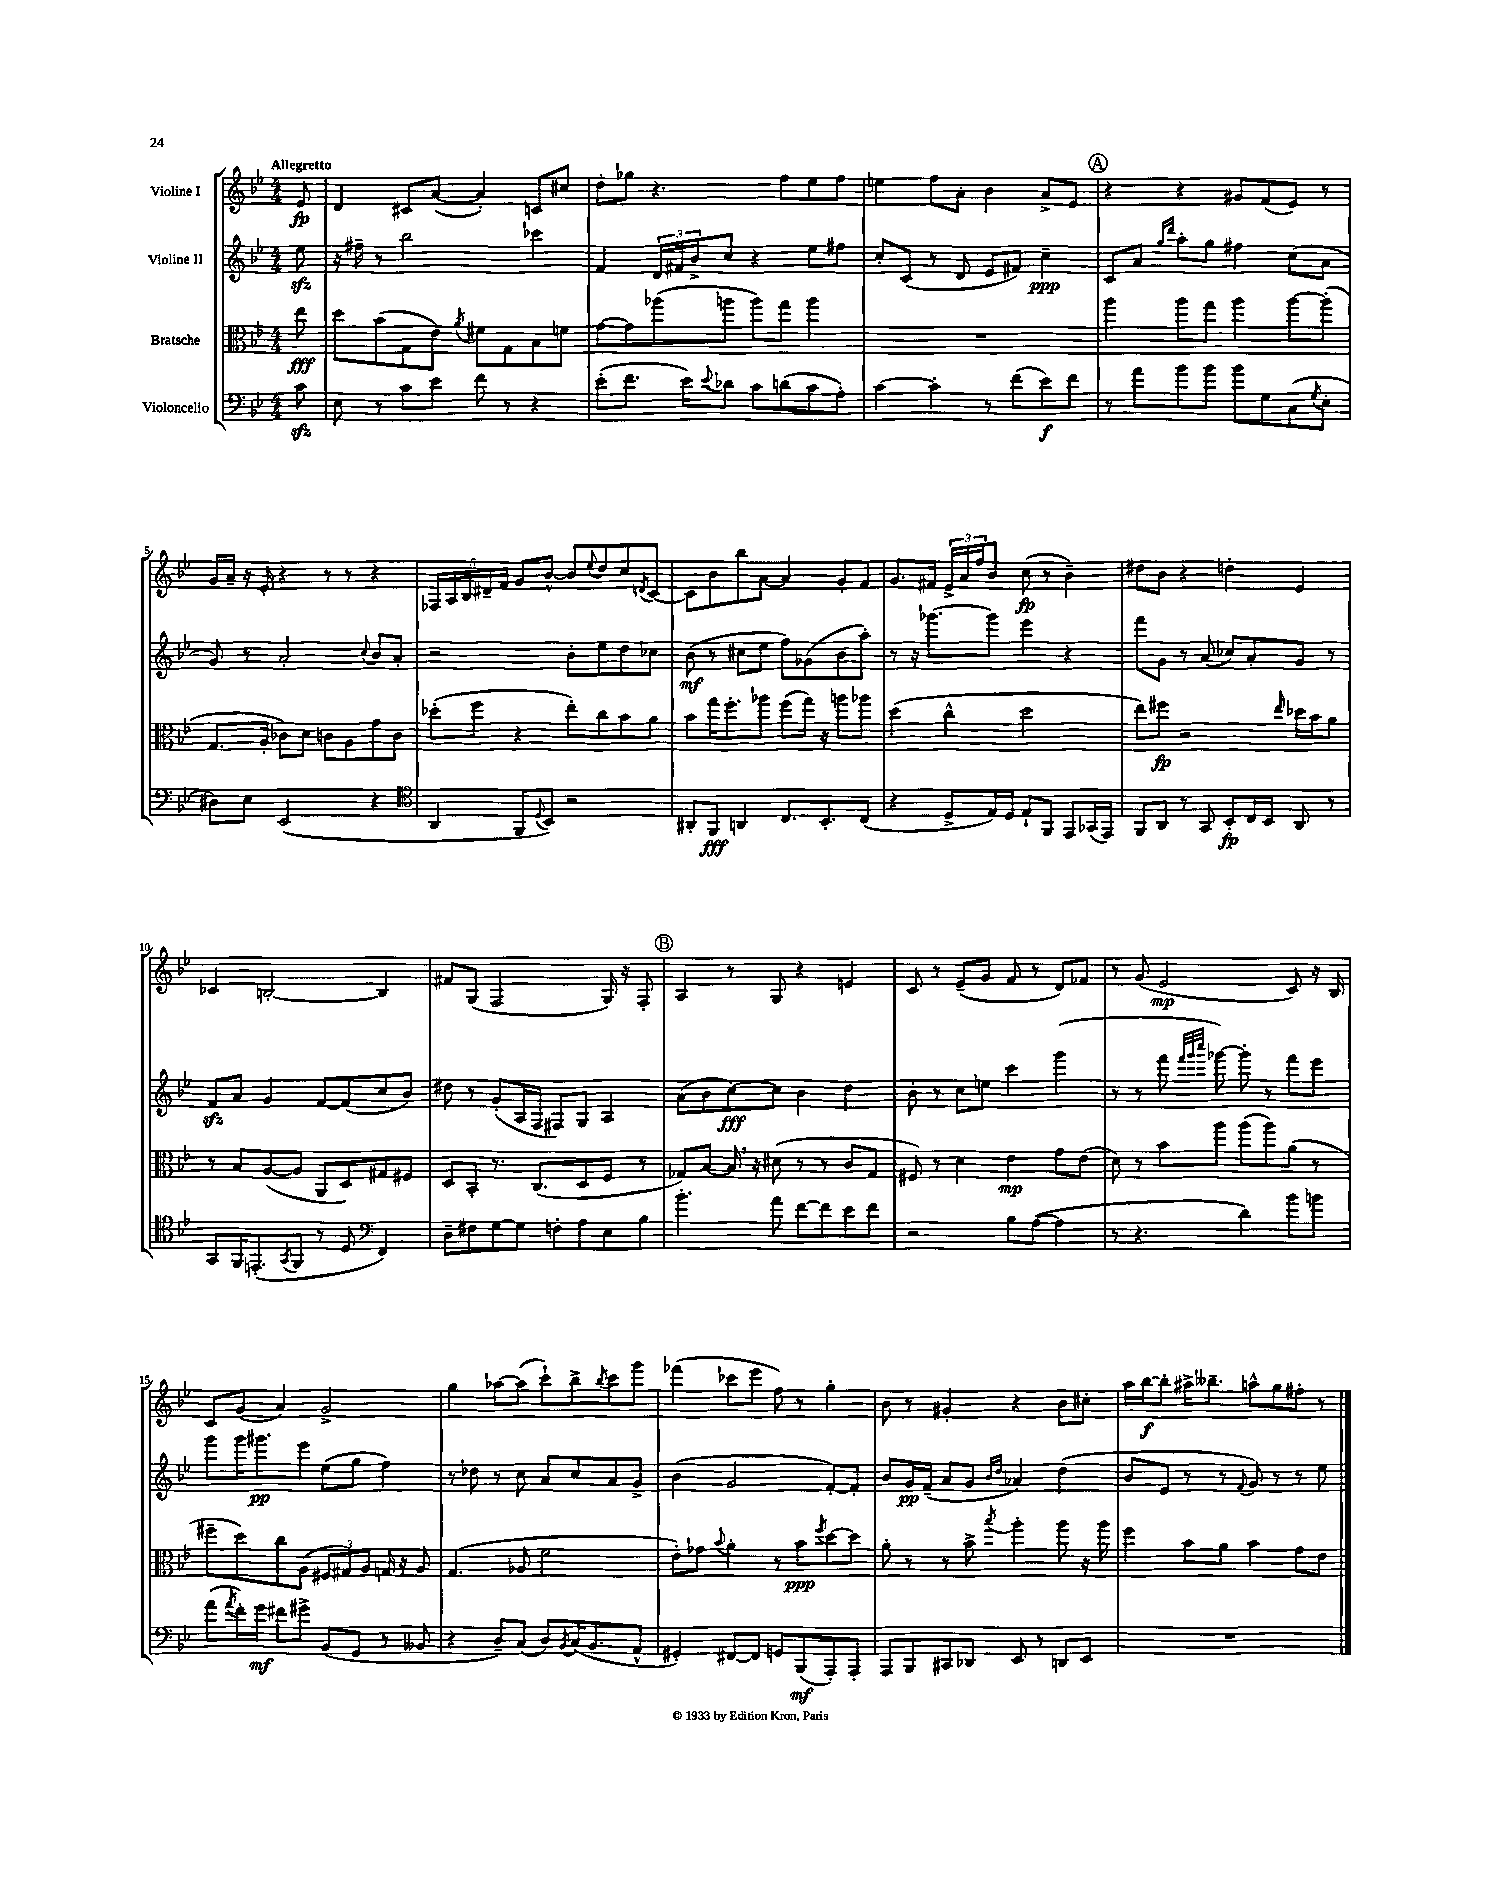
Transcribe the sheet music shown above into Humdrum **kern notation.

**kern	**kern	**kern	**kern
*staff4	*staff3	*staff2	*staff1
*clefF4	*clefC3	*clefG2	*clefG2
*k[b-e-]	*k[b-e-]	*k[b-e-]	*k[b-e-]
*M4/4	*M4/4	*M4/4	*M4/4
8c	8ee-	8ee-	8e-
=	=	=	=
8E-	8dd	16r	4d
.	.	16ff#~	.
8r	(8b-	8r	.
8c	8G	2bb-	8c#
8e-	8e-)	.	([8a
.	8qa	.	.
8f	8f#	.	4a'])
8r	8G	.	.
4r	8B-	4ccc-	8c
.	8f	.	8cc#
=	=	=	=
(8e-'	[8g	4f	8dd'
8.f	8g]	.	8gg-
.	(8aa-	24d	4.r
.	.	24f#	.
16e-)	.	.	.
.	.	24b-^	.
8qqe-	.	.	.
8d-	8aa	8cc	.
8c	8aa)	4r	.
(8d	8gg	.	8ff
8c	4aa	8ee-	8ee-
8A')	.	8ff#	8ff
=	=	=	=
[4c	1r	8cc'	4ee
.	.	(8c	.
4c']	.	8r	8ff
.	.	8d	8a'
8r	.	8e-	4b-
(8f	.	8f#)	.
8e-)	.	4cc~	8a^
8f	.	.	8e-
=	=	=	=
8r	4aa	8c	4r
8a	.	8a	.
.	.	16qqgg	.
.	.	16qqddd	.
8b-	8aa	8aa'	4r
8b-	8gg	8gg	.
8b-	4aa	4ff#	8g#
8G	.	.	(8f
(8C	[8aa	(8cc	8e-)
8qG	.	.	.
8E-'	(8aa']	8a	8r
=	=	=	=
8D#)	8.G	8g)	16g
.	.	.	16a~
8E-	.	8r	16r
.	16A'	.	16e-'
(2EE-	8c-)	2a'	4r
.	8d	.	.
.	8c	.	8r
.	8A	.	8r
.	.	8qqcc	.
4r	8g	8b-	4r
.	8c	8a'	.
=	=	=	=
*clefC4	*	*	*
4AA	(8dd-'	2r	20F-
.	.	.	20A
.	.	.	20B-
.	8ff	.	.
.	.	.	20d#~
.	.	.	20f
8FF	4r	.	8g
8qqD	.	.	.
8BB-)	.	.	[8b-^^
2r	8ee-')	8b-'	8b-]
.	.	.	8qqee-
.	8cc	8ee-	8dd
.	8b-	8dd	8cc
.	.	.	8qd
.	8a	8cc-	[8c
=	=	=	=
8AA#'	8b-	(8b-	8c]
8FF	16gg	8r	8b-
.	8.ff'	.	.
4AA	.	8cc#	8bb-
.	8aa-	8ee-	[8a
8.C	(8ff	8ff)	4a]
.	16gg)	(8g-	.
8.BB-'	16r	.	.
.	8aa	8b-	8g'
(8C	8aa-	8aa')	8f
=	=	=	=
4r	(4dd	8r	8.g
.	.	16r	.
.	.	[8.ggg-	16f#
8D^	4cc^^	.	24e-^
.	.	.	24a
.	.	.	24ff
16E-)	.	8ggg-]	8b-
16D	.	.	.
8E-`	2dd	4eee-	(8cc
8FF	.	.	8r
8EE-	.	4r	4b-~)
(16GG-	.	.	.
16EE-)	.	.	.
=	=	=	=
8FF	8ee-)	8fff	8dd#
8AA	8ff#	8g	8b-
8r	2r	8r	4r
8GG	.	(8a	.
8BB-'	.	8cc-)	4dd'
16C	.	8a'	.
16BB-	.	.	.
.	16qqee-	.	.
8AA	16dd-	8g	4e-
.	16b-	.	.
8r	8a	8r	.
=	=	=	=
8GG	8r	8f	4c-
16FF	8B-	8a	.
(8.EE'	.	.	.
.	([8A	4g	[2B'
8qGG	.	.	.
8FF	8A]	.	.
8r	8AA	[8f	.
8D	8D)	(8f]	.
*clefF4	*	*	*
4FF)	8G#	8cc	4B]
.	8F#	8b-)	.
=	=	=	=
8D~	8D	8dd#	8f#
8F#	8BB-'	8r	(8G
[8G	8.r	(8g'	2F
8G]	.	16A	.
.	(8.C	16F	.
8F'	.	8F#)	.
8A	8D	8G	.
8E-	8F	4A	16G)
.	.	.	16r
8B-	8r	.	8F'
=	=	=	=
4.b-'	8G-)	(8a	4A
.	[8B-	8b-	.
.	16B-]	[8cc)	8r
.	16r	.	.
8a	(8d#	8cc]	8G
[8f	8r	4b-	4r
8f]	8r	.	.
8e-	8c	4dd	4e
8f	8G-	.	.
=	=	=	=
2r	8F#)	8b-'	8c
.	8r	8r	8r
.	4d	8cc	(8e-~
.	.	8ee	8g
8B-	4e-	4ccc	8f
([8A	.	.	8r
4A]	8g	(4ggg	8d)
.	(8e-	.	8f-
=	=	=	=
8r	8d)	8r	8r
4.r	8r	8r	(8g
.	8b-	8fff	2e-
.	.	32qqfff	.
.	.	32qqggg	.
.	.	32qqcccc	.
.	8aa	[8ggg-)	.
4d)	(8aa	8ggg-']	.
.	8aa)	8r	.
8b-	(8a	8fff	8c)
8b	8r	8eee-	16r
.	.	.	16B-
=	=	=	=
(8a	8ff#~	8ggg	8c
8qa	.	.	.
16f')	8dd)	16ggg	(8g
16g	.	8.ggg#	.
8f#	8cc	.	4a)
8g#^	(8A	8eee-	.
(8BB-	12F#	(8ee-	2g^
.	12G#)	.	.
8GG	.	8gg	.
.	12A	.	.
8r	16G	4ff)	.
.	16r	.	.
8BB--	8A	.	.
=	=	=	=
4r	(4.G	8r	4gg
.	.	8dd-	.
8D~)	.	8r	[8aa-
(8C	8A-	8cc	(8aa-]
8D)	2f	8a	8ccc`)
8qBB-	.	.	.
(16C	.	8cc	8bb-^
8.BB-	.	.	.
.	.	.	8qbb-
.	.	8a	8ccc
8AA^^	.	8g^	8ggg
=	=	=	=
4GG#')	8e-')	(4b-	(4fff-
.	8g-	.	.
.	8qqb-	.	.
[8FF#	4a'	2g	8ccc-
8FF#]	.	.	8eee-
8GG	8r	.	8ff)
(8BBB-	8b-	.	8r
.	8qff	.	.
8AAA')	[8dd	[8f')	4gg'
8AAA'	8dd]	8f']	.
=	=	=	=
8AAA	8a'	8b-	8b-
8BBB-	8r	16g	8r
.	.	(16f~	.
8CC#	8r	8a	4g#'
8DD-	8b-^	8g	.
.	.	16qqb-	.
.	8qbb-	16qqdd	.
8EE-	4aa'	4a-)	4r
8r	.	.	.
8DD	8aa	(4dd	8b-
8EE-	16r	.	8cc#'
.	16aa	.	.
=	=	=	=
1r	4ff	8b-	16aa
.	.	.	[16bb-
.	.	8e-	8bb-']
.	8b-	8r	16aa#^
.	.	.	8.bb--~
.	8a	8r	.
.	.	8qqf	.
.	4b-	8g)	8aa^^
.	.	8r	8gg
.	8g	8r	8ff#'
.	8e-	8ee-	8r
==	==	==	==
*-	*-	*-	*-
